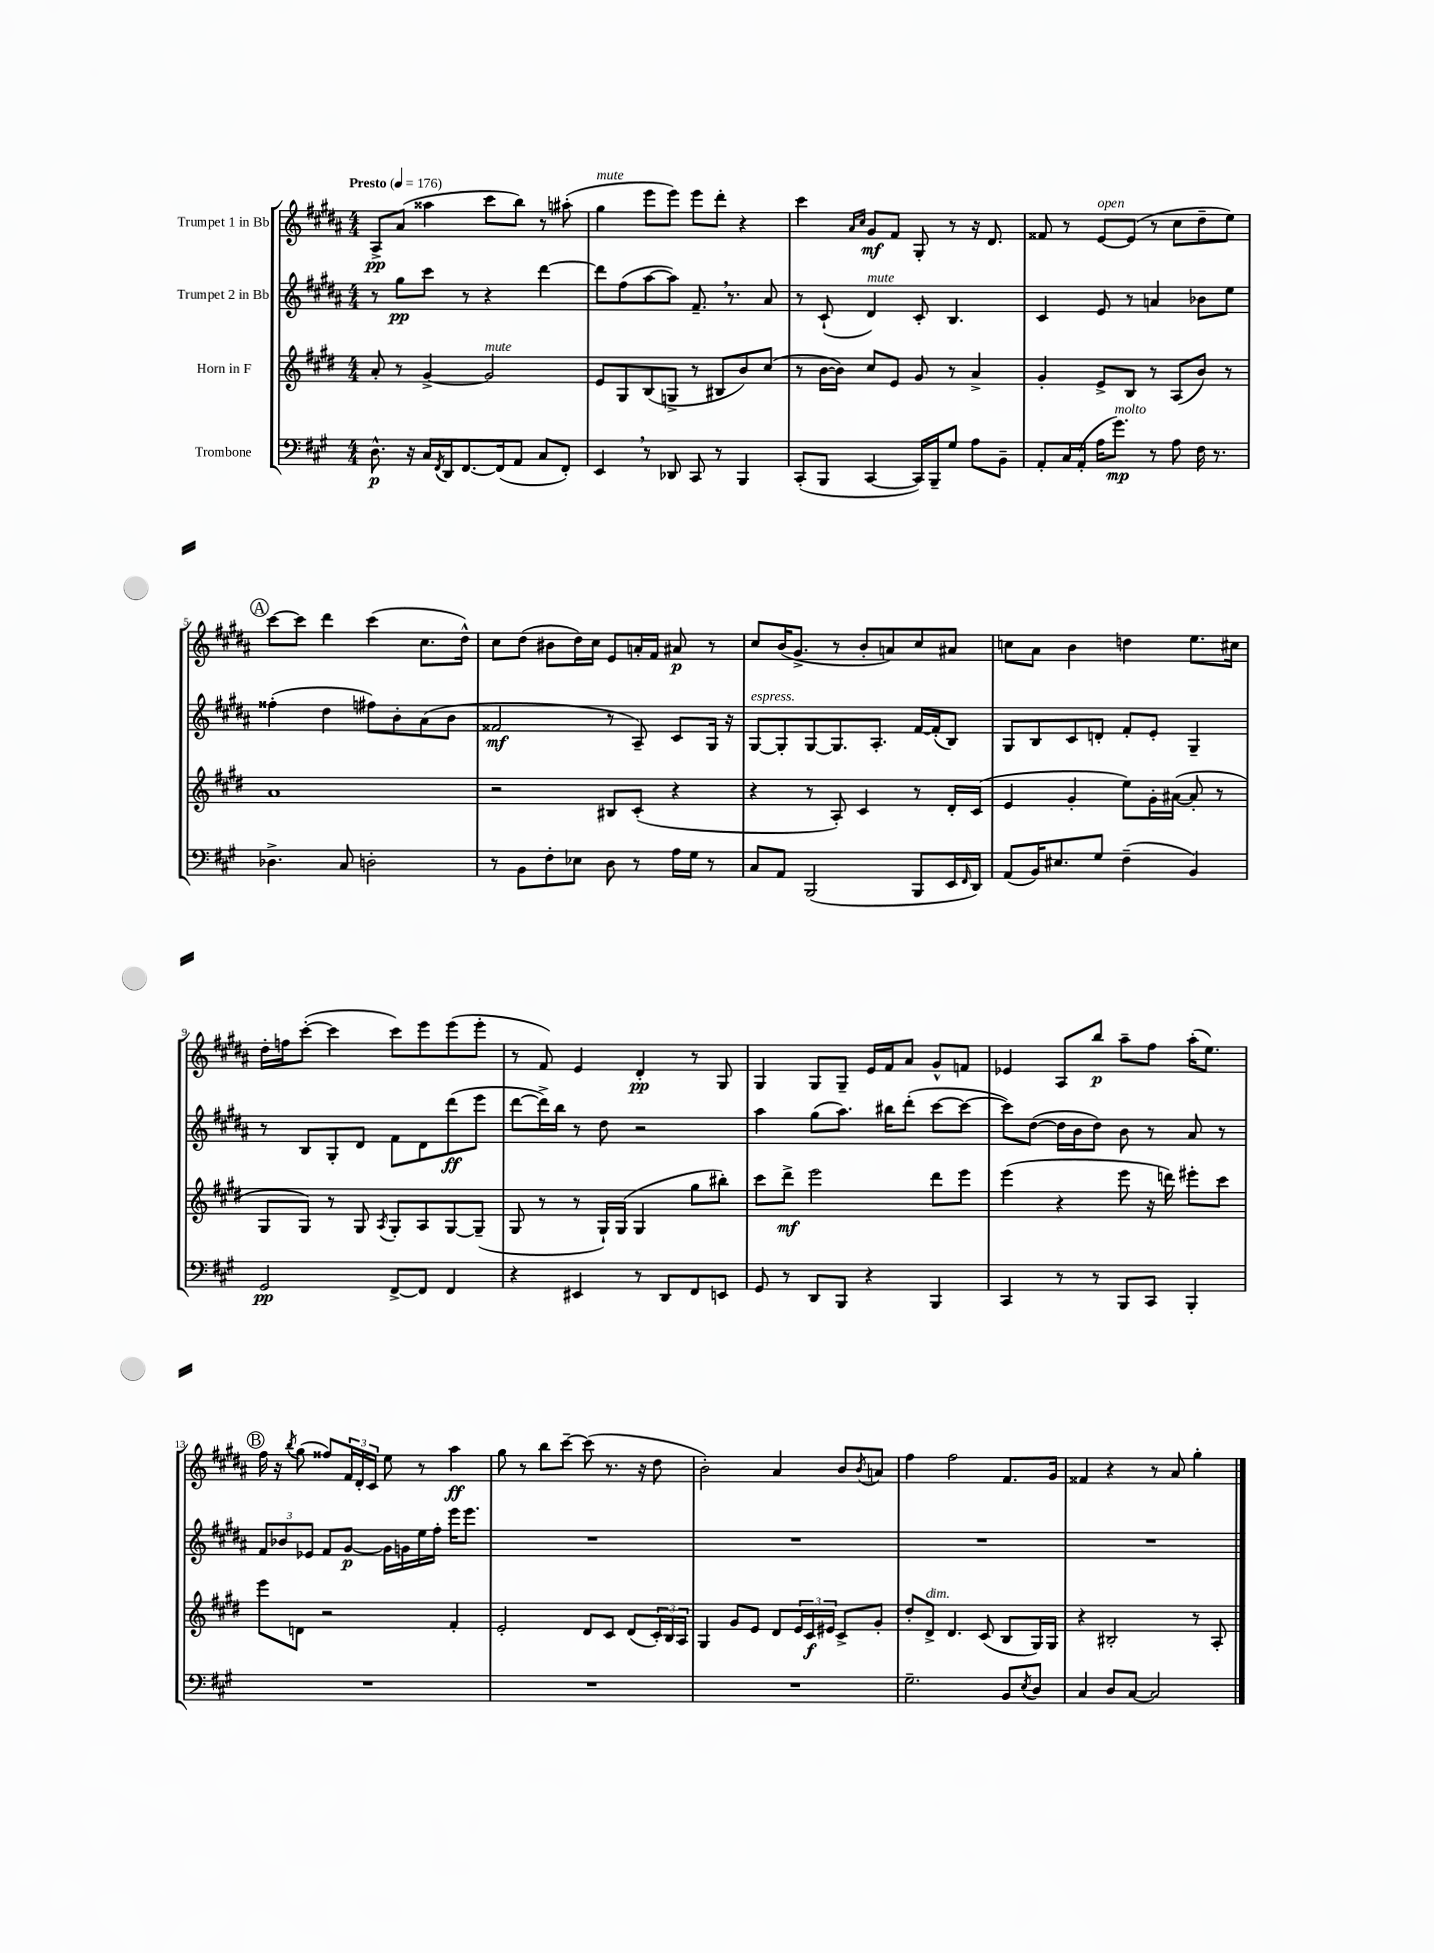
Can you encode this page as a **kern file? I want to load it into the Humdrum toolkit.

**kern	**kern	**kern	**kern
*staff4	*staff3	*staff2	*staff1
*clefF4	*clefG2	*clefG2	*clefG2
*k[f#c#g#]	*k[f#c#g#d#]	*k[f#c#g#d#a#]	*k[f#c#g#d#a#]
*M4/4	*M4/4	*M4/4	*M4/4
*MM176	*MM176	*MM176	*MM176
8.D^^\	8a'/	8r	8A#^/L
.	8r	8gg#\L	(8a#/J
16r	.	.	.
16C#/LL	[4g#^/	8ccc#\J	4aa##\
8qFF#/	.	.	.
16DD/J	.	.	.
[8.FF#/	.	8r	.
.	2g#/]	4r	8ccc#\L
(16FF#/]k	.	.	.
8AA/J	.	.	8bb\J)
8C#/L	.	[4ddd#\	8r
8FF#'/J)	.	.	(8aa#'\
=	=	=	=
4EE/	8e/L	8ddd#\]L	4gg#\
.	8G#/	(8ff#\	.
8r	(8B/	[8aa#\	8eee\L
8DD-/	8G^/J	8aa#\]J)	8eee\J)
8CC#/	8r	8.f#~/	8eee\L
8r	8B#/L	.	8ddd#'\J
.	.	8.r	.
4BBB/	8b/)	.	4r
.	(8cc#/J	8a#/	.
=	=	=	=
(8CC#'/L	8r	8r	4ccc#\
8BBB/J	[16b\LL	(8c#`/	.
.	16b\]JJ)	.	.
.	.	.	16qqa#/LL
.	.	.	16qqcc#/JJ
[4CC#/	8cc#/L	4d#/)	8g#/L
.	8e/J	.	8f#/J
16CC#/]LL)	8g#/	8c#'/	8G#'/
16BBB~/J	.	.	.
8G#/J	8r	4.B/	8r
8A\L	4a^/	.	16r
.	.	.	8.d#/
8BB~\J	.	.	.
=	=	=	=
8AA'/L	4g#'/	4c#/	8f##/
16C#/L	.	.	8r
(16AA'/JJ	.	.	.
16A\LK	8e^/L	8e/	[8e/L
8.g#\J)	.	.	.
.	8B/J	8r	(8e/]J
8r	8r	4a/	8r
8A\	(8A/L	.	8cc#\L
16F#\	8b/J)	8b-\L	8dd#~\
8.r	.	.	.
.	8r	8ee\J	8ee\J)
=	=	=	=
4.D-^\	1a	(4ff##'\	[8ccc#\L
.	.	.	8ccc#\]J
.	.	4dd#\	4ddd#\
8C#/	.	.	.
2D'\	.	8ff#\L)	(4ccc#\
.	.	8b'\	.
.	.	(8a#\	8.cc#\L
.	.	8b\J	.
.	.	.	16dd#^^\Jk)
=	=	=	=
8r	2r	2f##/	8cc#\L
8BB\L	.	.	(8dd#\J
8F#'\	.	.	8b#\L
8E-\J	.	.	16dd#\L)
.	.	.	16cc#\JJ
8D\	8B#/L	8r	8e/L
8r	(8c#'/J	8A#~/)	16a'/L
.	.	.	16f#/JJ
16A\LL	4r	8c#/L	8a#/
16G#\JJ	.	.	.
8r	.	16G#/Jk	8r
.	.	16r	.
=	=	=	=
8C#/L	4r	[8G#/L	8cc#/L
8AA/J	.	8G#'/]	(16b/K
.	.	.	8.g#^/J
(2BBB/	8r	[8G#/	.
.	8A'/)	8.G#/]	8r
.	4c#/	.	8b'/L
.	.	8.A#'/J	.
.	.	.	8a/)
8BBB/L	8r	[16f#/LL	8cc#/
.	.	(16f#'/]J	.
16EE/L	16d#'/LL	8B/J)	8a#/J
16qqFF#/	.	.	.
16DD/JJ)	(16c#/JJ	.	.
=	=	=	=
(8AA/L	4e/	8G#/L	8cc\L
16BB/K)	.	8B/	8a#\J
8.E#/	.	.	.
.	4g#'/	8c#/	4b\
8G#/J	.	8d'/J	.
(4F#~\	8ee\L)	8f#'/L	4dd\
.	16g#'\L	8e'/J	.
.	([16a#\JJ	.	.
4BB/)	8a#'/]	4G#~/	8.ee\L
.	8r	.	.
.	.	.	16cc#\Jk
=	=	=	=
2GG#/	8G#/L	8r	16dd#'\LL
.	.	.	16ff\J
.	8G#/J)	8B/L	([8ccc#'\J
.	8r	8G#'/	4ccc#\]
.	8G#/	8d#/J	.
.	8qA/	.	.
[8FF#^/L	8G#'/L	8f#\L	8ccc#\L)
8FF#/]J	8A/	8d#\	8eee\
4FF#/	[8G#/	(8ddd#\	(8eee\
.	(8G#~/]J	8eee\J	8eee'\J
=	=	=	=
4r	8G#/	[8ddd#\L	8r
.	8r	16ddd#^\]L)	8f#/)
.	.	16bb\JJ	.
4EE#/	8r	8r	4e/
.	16G#`/LL)	8dd#\	.
.	(16G#/JJ	.	.
8r	4G#/	2r	4d#'/
8DD/L	.	.	.
8FF#/	8gg#\L	.	8r
8EE/J	8bb#'\J)	.	8G#/
=	=	=	=
8GG#/	8ccc#\L	4aa#\	4G#/
8r	8ddd#^\J	.	.
8DD/L	2eee\	(8gg#\L	8G#/L
8BBB/J	.	8.aa#\J)	8G#~/J
4r	.	.	16e/LL
.	.	16bb#\LK	16f#/J
.	.	(8ddd#'\J	8a#/J
4BBB/	8ddd#\L	[8ccc#\L	8g#^^/L
.	8eee\J	8ccc#\_J	8f/J
=	=	=	=
4CC#/	(4eee\	8ccc#\]L)	4e-/
.	.	([8dd#\J	.
8r	4r	16dd#\]LL	8A#/L
.	.	16b\J	.
8r	.	8dd#\J)	8bb/J
8BBB/L	8eee\	8b\	8aa#~\L
8CC#/J	16r	8r	8ff#\J
.	16ddd\)	.	.
4BBB'/	8eee#'\L	8a#/	(16aa#'\LK
.	.	.	8.ee\J)
.	8ccc#\J	8r	.
=	=	=	=
1r	8eee\L	12f#/L	16ff#\
.	.	.	16r
.	.	12b-/	.
.	.	.	8qbb/
.	8d\J	.	(8gg#\
.	.	12e-/J	.
.	2r	8f#/L	8ff##/L)
.	.	[8g#/J	24f#/L
.	.	.	24d#'/
.	.	.	24c#/JJ
.	.	16g#\]LL	8ee\
.	.	16g\	.
.	.	16ee\	8r
.	.	16ff#'\JJ	.
.	4f#'/	16eee\LK	4aa#\
.	.	8.eee\J	.
=	=	=	=
1r	2e'/	1r	8gg#\
.	.	.	8r
.	.	.	8bb\L
.	.	.	[8ccc#~\J
.	8d#/L	.	(8ccc#\]
.	8c#/J	.	8.r
.	(8d#/L	.	.
.	.	.	16r
.	24c#'/L)	.	8dd#\
.	24B/	.	.
.	24A/JJ	.	.
=	=	=	=
1r	4G#/	1r	2b'\)
.	8g#/L	.	.
.	8e/J	.	.
.	8d#/L	.	4a#/
.	24e/L	.	.
.	24c#/	.	.
.	24e#/JJ	.	.
.	8c#^/L	.	8b/L
.	.	.	8qb/
.	8g#'/J	.	8a/J
=	=	=	=
2.G#~\	8dd#'/L	1r	4ff#\
.	8d#^/J	.	.
.	4.d#/	.	2ff#\
.	(8c#/	.	.
8BB/L	8B/L	.	8.f#/L
8qE/	.	.	.
8D/J	16G#/L)	.	.
.	16G#/JJ	.	16g#/Jk
=	=	=	=
4C#/	4r	1r	4f##/
8D/L	2B#'/	.	4r
[8C#/J	.	.	.
2C#/]	.	.	8r
.	.	.	8a#/
.	8r	.	4gg#'\
.	8A'/	.	.
==	==	==	==
*-	*-	*-	*-
